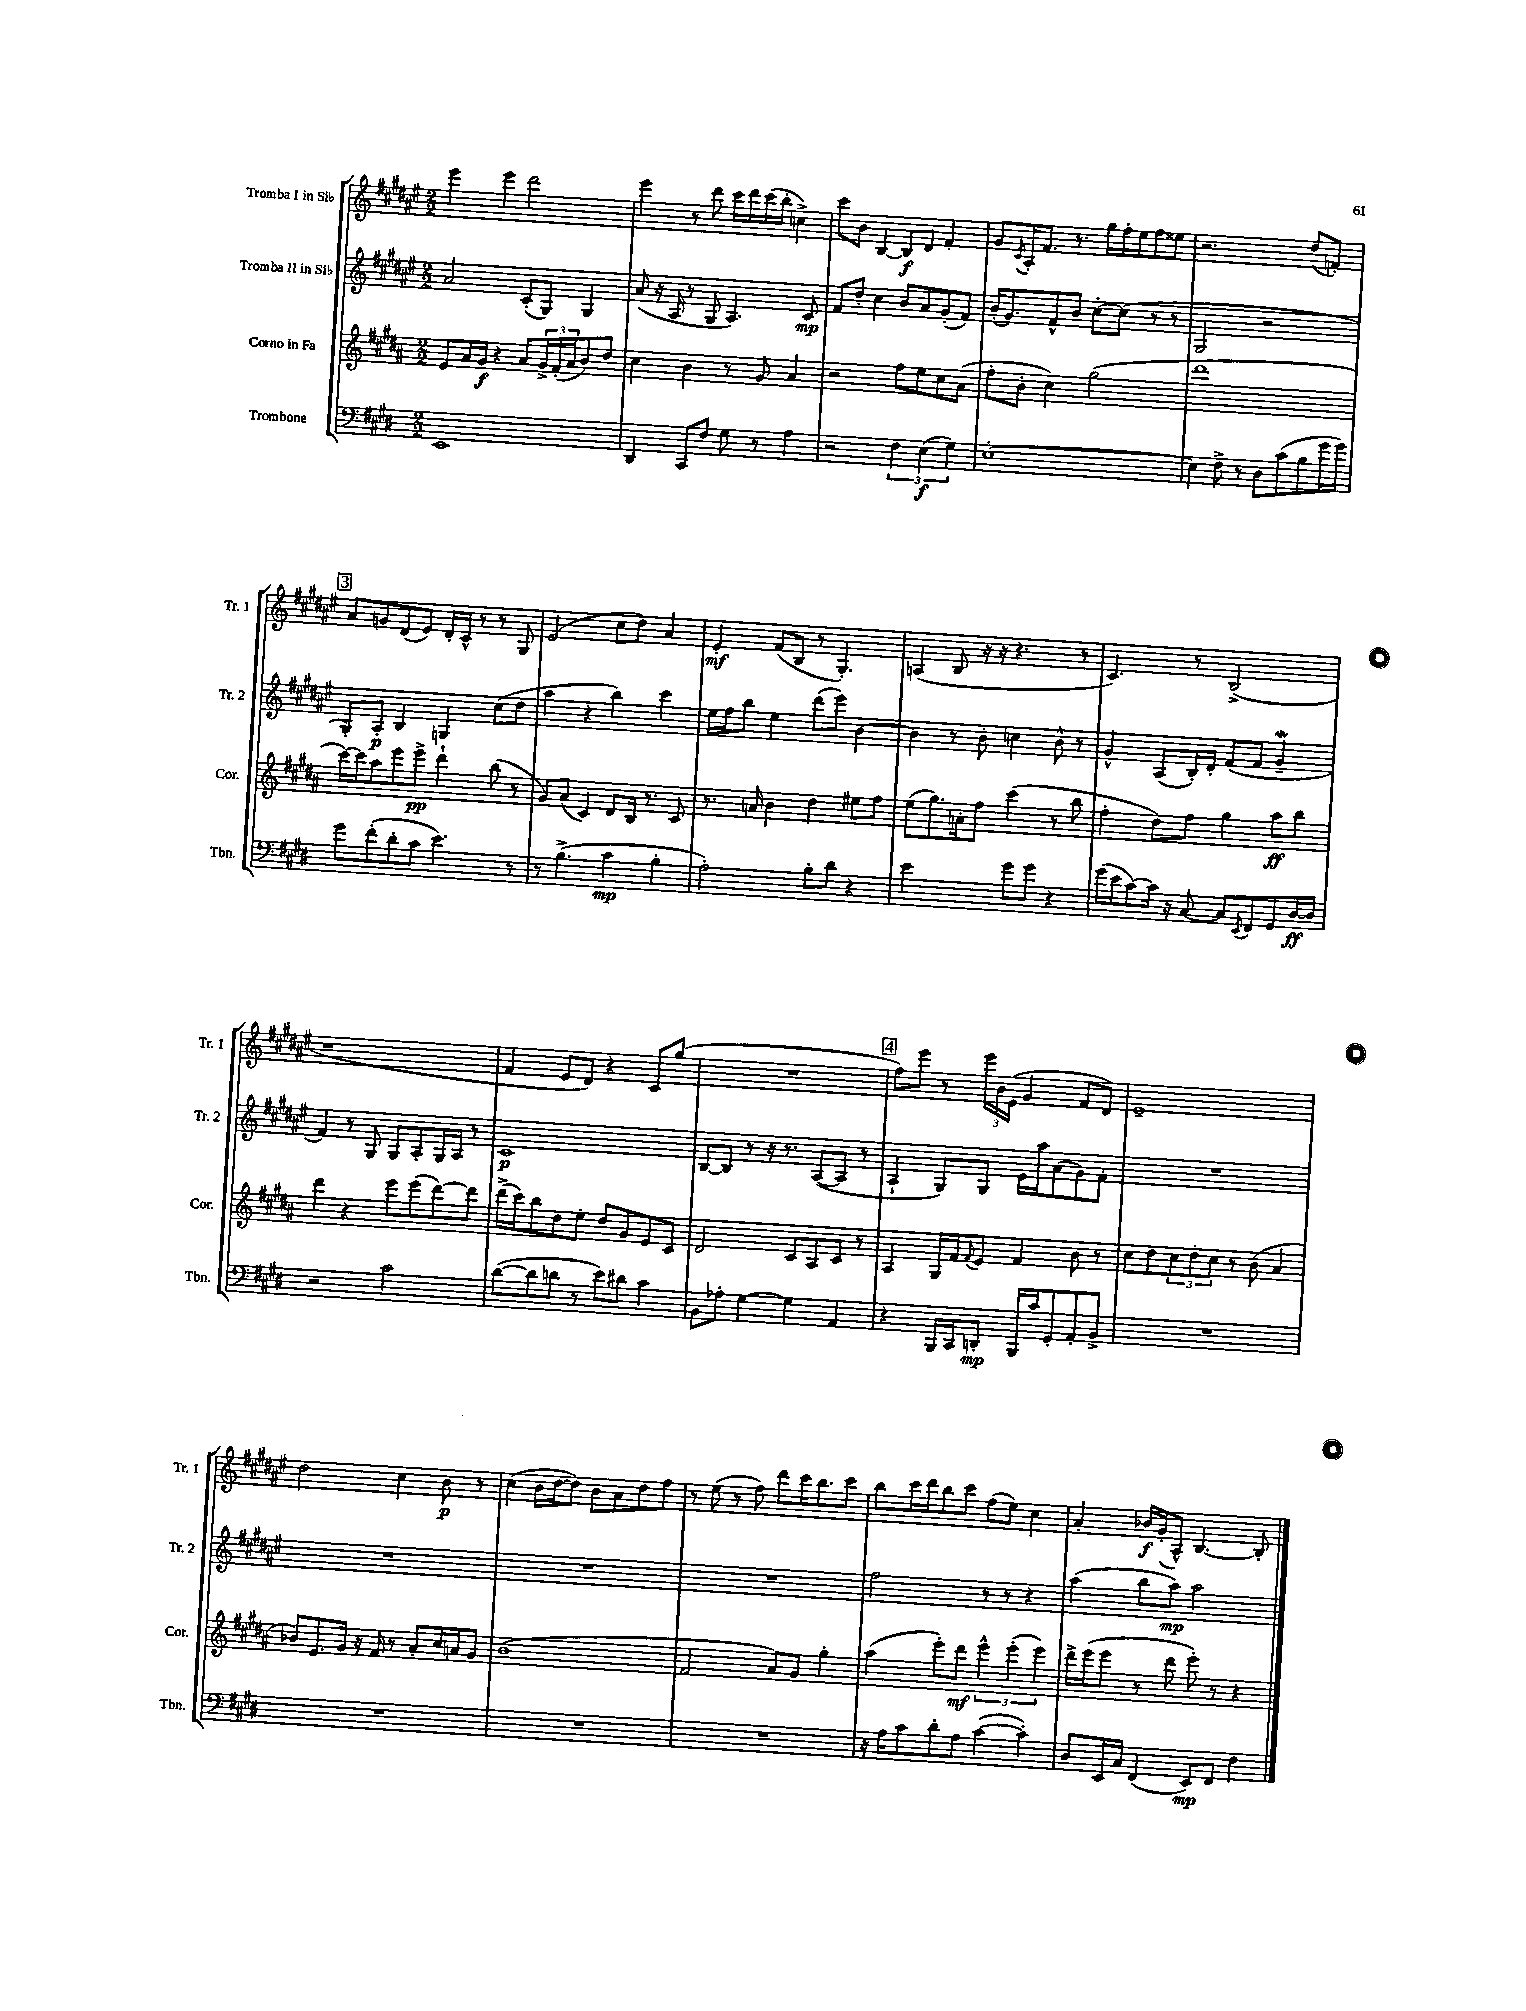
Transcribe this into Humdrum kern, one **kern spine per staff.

**kern	**kern	**kern	**kern
*staff4	*staff3	*staff2	*staff1
*clefF4	*clefG2	*clefG2	*clefG2
*k[f#c#g#d#]	*k[f#c#g#d#a#]	*k[f#c#g#d#a#e#]	*k[f#c#g#d#a#e#]
*M2/2	*M2/2	*M2/2	*M2/2
1EE	8e	2a#	4eee#
.	16a#	.	.
.	16g#	.	.
.	4r	.	4eee#
.	8a#	(8c#'	2ddd#
.	24g#^	8G#)	.
.	(24f#'	.	.
.	24a#	.	.
.	8b)	4G#	.
.	8dd#	.	.
=	=	=	=
4DD#	4cc#	(8a#	4eee#
.	.	16r	.
.	.	16A#	.
8CC#	4b	8r	8r
8F#	.	8G#	8ddd#
8G#	8r	4.A#)	16ccc#
.	.	.	16ddd#
8r	8g#	.	(16ccc#
.	.	.	16bb'
4A	4a#	.	4cc^)
.	.	8c#	.
=	=	=	=
2r	2r	8f#	8ccc#
.	.	8dd#'	8b
.	.	4cc#	[4B
6F#	8ff#	8b	8B]
.	8ee	8a#	8d#
(6E	.	.	.
.	8cc#	(8g#'	4f#'
6G#)	.	.	.
.	(8a#	8f#)	.
=	=	=	=
[1E'	8ff#'	(16b'	8g#
.	.	8.g#)	.
.	.	.	8qc#
.	8b'	.	16A#'
.	.	.	8.f#
.	4cc#)	8f#^^	.
.	.	8b	8.r
.	(2gg#	[8cc#'	.
.	.	.	16gg#
.	.	(8cc#]	16ff#'
.	.	.	16ee#
.	.	8r	8ff#
.	.	8r	8ee##
=	=	=	=
4E]	1ddd#	2G#	2.r
8F#^	.	.	.
8r	.	.	.
8D#	.	2r	.
(8c#	.	.	.
8B	.	.	(8dd#
16g#	.	.	8f')
16g#)	.	.	.
=	=	=	=
8g#	[16ccc#)	8G#')	8a#
.	16ccc#]	.	.
(8f#'	8aa#	8A#'	8g
8d#'	8eee	4B	(8d#
8c#	8eee^	.	8e#)
4.e)	4ddd#`	4G	16d#'
.	.	.	16c#^^
.	.	.	8r
.	(8bb	(8cc#	8r
8r	8r	8dd#	8G#
=	=	=	=
8r	8g#)	4aa#	(2e#
(4.B^	(8a#	.	.
.	4c#)	4r	.
4c#	8d#	4bb)	8cc#
.	16B	.	8dd#)
.	8.r	.	.
4B'	.	4ccc#	4a#
.	8c#	.	.
=	=	=	=
2A')	8.r	16ee#	4e#'
.	.	16ff#	.
.	.	8bb	.
.	16a	.	.
.	4b	4ee#	(8f#
.	.	.	8B
8B'	4dd#	(8ddd#	8r
8d#	.	8eee#)	4.G#')
4r	8ee#	[4b	.
.	8ff#	.	.
=	=	=	=
2e	(8ee	4b]	(4A
.	8.gg#)	.	.
.	.	8r	8B
.	16a'	.	.
.	8ff#	8b'	16r
.	.	.	16r
8g#	(4ccc#	4cc	4.r
8g#	.	.	.
4r	8r	8b^^	.
.	8bb	8r	8r
=	=	=	=
(16g#	4ff#'	4g#^^	4.c#)
16e	.	.	.
[8c#)	.	.	.
16c#]	8dd#)	(8A#	.
16r	.	.	.
[8C#	8ff#	16B')	8r
.	.	16d#'	.
8C#]	4gg#	(8f#	(2B^
8qEE	.	.	.
8FF#	.	8f#	.
8GG#	8aa#	4g#~	.
[16D#	8bb	.	.
16D#]	.	.	.
=	=	=	=
2r	4ddd#	4f#)	1r
.	4r	8r	.
.	.	8G#	.
2c#	8eee	8G#	.
.	(8eee	8A#'	.
.	[8ddd#)	16G#	.
.	.	16A#	.
.	8ddd#]	8r	.
=	=	=	=
([8d#	(16ddd#^	1c#	4f#
.	16ccc#)	.	.
8d#]	8bb	.	.
8d	8dd#	.	8e#
8r	8ee'	.	8d#)
8e)	8dd#	.	4r
8d#	8g#	.	.
4c#	8e	.	8c#
.	8c#	.	(8gg#
=	=	=	=
8BB	2d#	[8B	1r
8A-'	.	8B]	.
[4G#	.	8r	.
.	.	16r	.
.	.	8.r	.
4G#]	8c#	.	.
.	8A#	([8A#	.
4AA	8c#	8A#]	.
.	8r	8r	.
=	=	=	=
4r	4A#	4A#`	8ff#)
.	.	.	8eee#
16BBB	16G#	8G#)	8r
16CC#	16f#	.	.
.	8qqf#	.	.
8DD'	8e	8G#	24eee#
.	.	.	24b
.	.	.	(24e#
16BBB	4f#	16e#	4g#
16c#	.	16aa#	.
8GG#'	.	(8a#	.
8AA'	8b	8g#)	8f#
8BB^	8r	8f#'	8d#)
=	=	=	=
1r	8cc#	1r	1e#~
.	8dd#	.	.
.	12cc#	.	.
.	12dd#'	.	.
.	12cc#	.	.
.	8r	.	.
.	(8b	.	.
.	4a#	.	.
=	=	=	=
1r	8b-)	1r	2dd#
.	8.e	.	.
.	16g#	.	.
.	16r	.	.
.	16f#	.	.
.	8r	.	4cc#
.	8a#'	.	.
.	16cc#	.	8b
.	16a	.	.
.	8g#	.	8r
=	=	=	=
1r	(1b	1r	(4cc#
.	.	.	16b
.	.	.	[16dd#
.	.	.	8dd#])
.	.	.	8b
.	.	.	8a#
.	.	.	8dd#
.	.	.	8ff#
=	=	=	=
1r	2f#	1r	8r
.	.	.	(8ee#
.	.	.	8r
.	.	.	8ff#)
.	8a#)	.	8ddd#
.	8g#	.	16ccc#
.	.	.	8.bb
.	4gg#'	.	.
.	.	.	8ccc#
=	=	=	=
16r	(4aa#	2ff#	8bb
16A	.	.	.
8c#	.	.	16ccc#
.	.	.	16ddd#
8d#'	8eee')	.	8bb
8A	8ddd#	.	8ccc#
([4c#	6eee^^	8r	(8ff#
.	.	8r	8ee#)
.	(6eee'	.	.
4c#'])	.	4r	4cc#
.	6eee)	.	.
=	=	=	=
8D#	16ddd#^	(4aa#	4a#'
.	(16eee	.	.
16EE	8eee	.	.
16C#	.	.	.
(4FF#	8r	8bb	16b-
.	.	.	(16g#'
.	8ddd#	8aa#)	8A#^^)
8EE)	8eee')	2aa#	[4.B
8FF#	8r	.	.
4F#	4r	.	.
.	.	.	8B']
==	==	==	==
*-	*-	*-	*-
